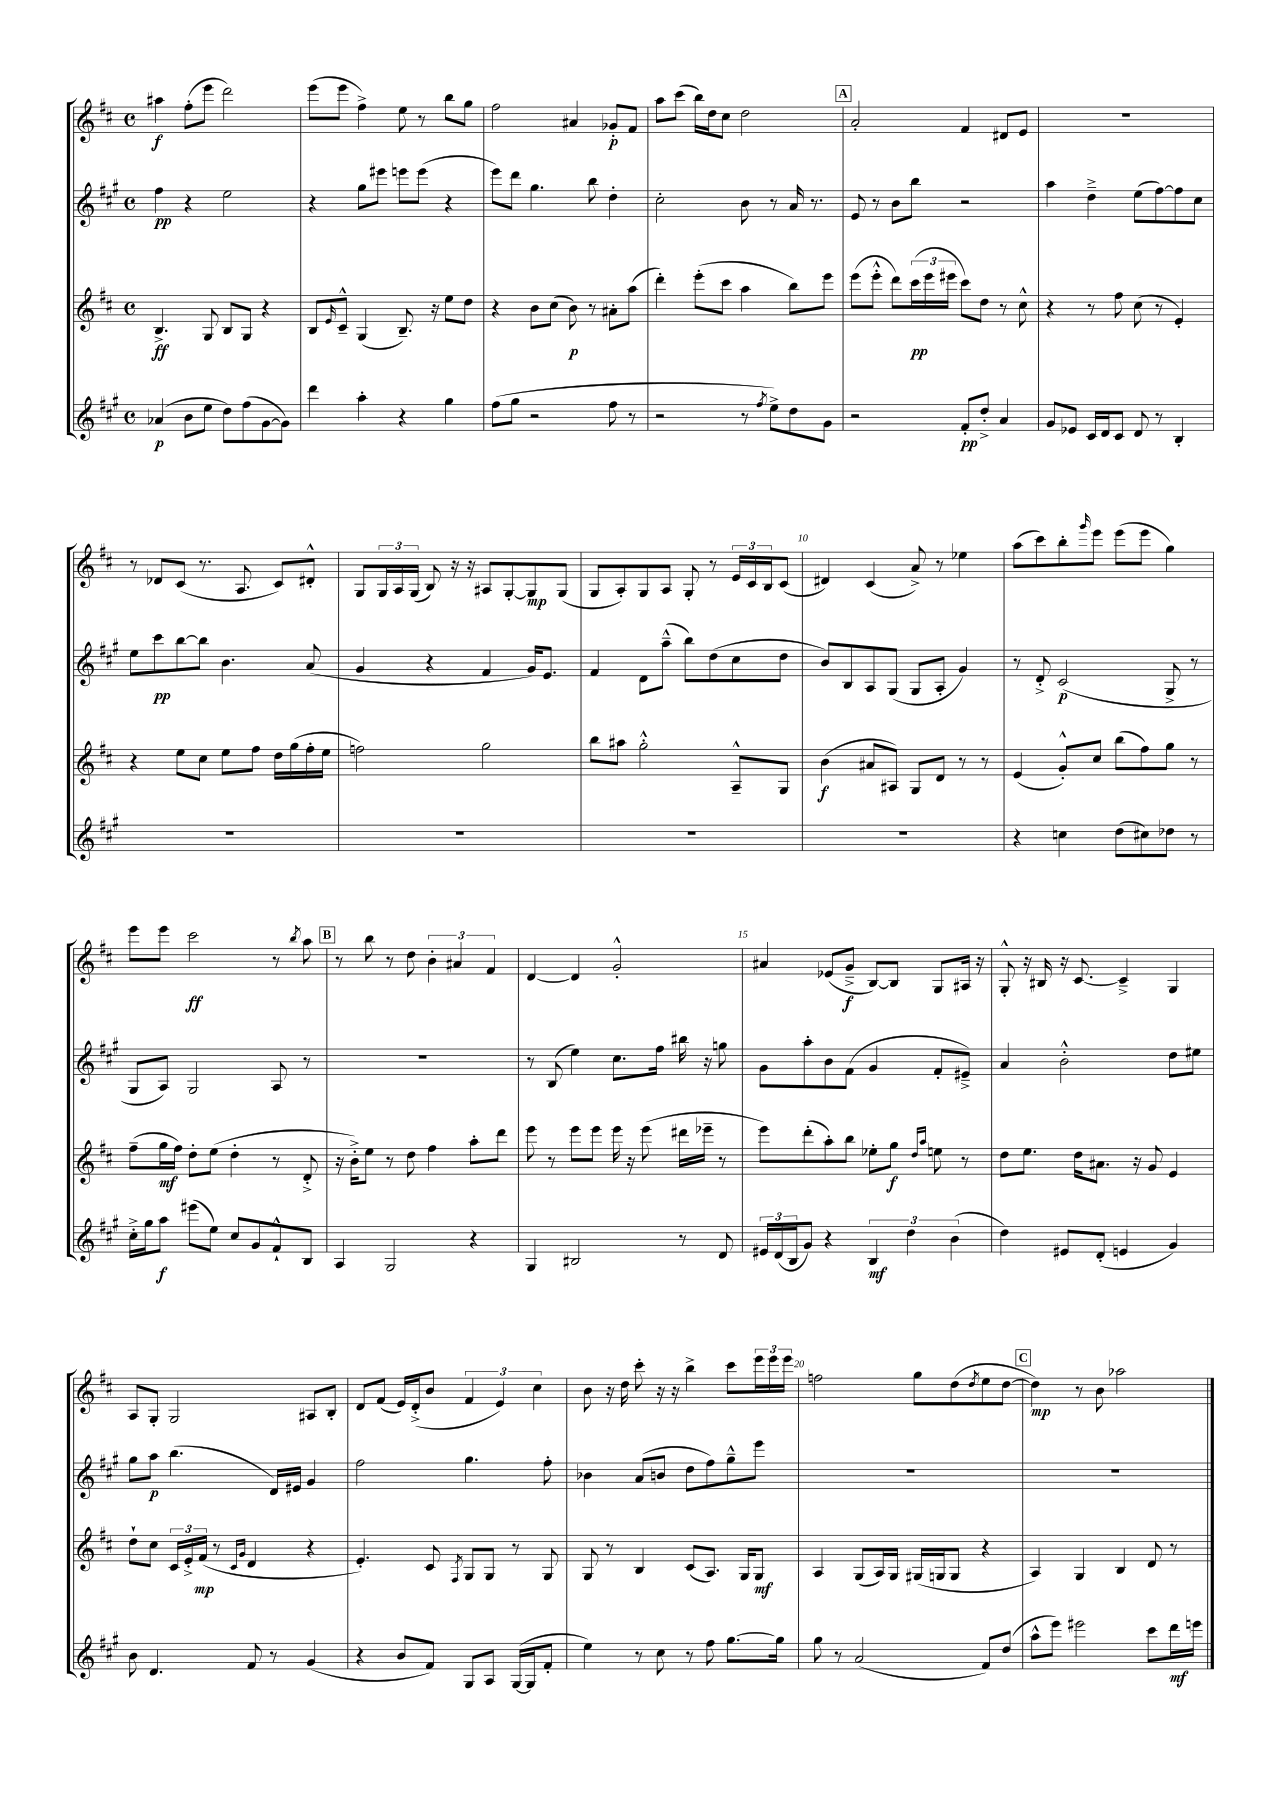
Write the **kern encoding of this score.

**kern	**dynam	**kern	**dynam	**kern	**dynam	**kern	**dynam
*part4	*part4	*part3	*part3	*part2	*part2	*part1	*part1
*staff4	*staff4	*staff3	*staff3	*staff2	*staff2	*staff1	*staff1
*clefG2	*	*clefG2	*	*clefG2	*	*clefG2	*
*k[f#c#g#]	*	*k[f#c#]	*	*k[f#c#g#]	*	*k[f#c#]	*
*M4/4	*	*M4/4	*	*M4/4	*	*M4/4	*
*met(c)	*	*met(c)	*	*met(c)	*	*met(c)	*
=1	=1	=1	=1	=1	=1	=1	=1
(4a-X/	p	4.B^/	ff	4ff#\	pp	4aa#X\	f
8b\L	.	.	.	4r	.	(8ff#'\L	.
8ee\J	.	8G/	.	.	.	8eee\J	.
8dd\L)	.	8B/L	.	2ee\	.	2ddd\)	.
(8ff#\	.	8G/J	.	.	.	.	.
[8g#\	.	4r	.	.	.	.	.
8g#\J])	.	.	.	.	.	.	.
=2	=2	=2	=2	=2	=2	=2	=2
4ddd\	.	8B/L	.	4r	.	(8eee\L	.
.	.	16qqe/	.	.	.	.	.
.	.	8c#~^^/J	.	.	.	8eee\J	.
4aa'\	.	(4G/	.	8gg#\L	.	4ff#^\)	.
.	.	.	.	8eee#X\J	.	.	.
4r	.	8.B~/)	.	8eeen\L	.	8ee\	.
.	.	.	.	(8eee\J	.	8r	.
.	.	16r	.	.	.	.	.
4gg#\	.	8ee\L	.	4r	.	8bb\L	.
.	.	8dd\J	.	.	.	8gg\J	.
=3	=3	=3	=3	=3	=3	=3	=3
(8ff#\L	.	4r	.	8eee\L)	.	2ff#\	.
8gg#\J	.	.	.	8ddd\J	.	.	.
2r	.	8b\L	.	4.gg#\	.	.	.
.	.	(8cc#\J	.	.	.	.	.
.	.	8b\)	p	.	.	4a#X/	.
.	.	8r	.	8bb\	.	.	.
8ff#\	.	8a#X'\L	.	4dd'\	.	8g-X'/L	p
8r	.	(8aa\J	.	.	.	8f#/J	.
=4	=4	=4	=4	=4	=4	=4	=4
2r	.	4ddd'\)	.	2cc#'\	.	8aa\L	.
.	.	.	.	.	.	(8ccc#\J	.
.	.	(8eee'\L	.	.	.	16bb\LL)	.
.	.	.	.	.	.	16dd\J	.
.	.	8ccc#\J	.	.	.	8cc#\J	.
8r	.	4aa\	.	8b\	.	2dd\	.
8qff#/	.	.	.	.	.	.	.
8ee^\L)	.	.	.	8r	.	.	.
8dd\	.	8bb\L)	.	16a/	.	.	.
.	.	.	.	8.r	.	.	.
8g#\J	.	8eee\J	.	.	.	.	.
!!LO:REH:place=s1:t=A
=5	=5	=5	=5	=5	=5	=5	=5
2r	.	(8eee\L	.	8e/	.	2a'/	.
.	.	8eee'^^\J	.	8r	.	.	.
.	.	8ddd\L)	.	8b\L	.	.	.
.	.	(24ccc#\L	pp	8bb\J	.	.	.
.	.	24eee\	.	.	.	.	.
.	.	24eee#X\JJ	.	.	.	.	.
8f#'/L	pp	8ccc#\L)	.	2r	.	4f#/	.
8dd'^/J	.	8dd\J	.	.	.	.	.
4a/	.	8r	.	.	.	8d#X/L	.
.	.	8cc#^^\	.	.	.	8e/J	.
=6	=6	=6	=6	=6	=6	=6	=6
8g#/L	.	4r	.	4aa\	.	1r	.
8e-X/J	.	.	.	.	.	.	.
16c#/LL	.	8r	.	4dd~^\	.	.	.
16d/J	.	.	.	.	.	.	.
8c#/J	.	8ff#\	.	.	.	.	.
8d/	.	(8cc#\	.	(8ee\L	.	.	.
8r	.	8r	.	[8ff#\)	.	.	.
4B'/	.	4e'/)	.	8ff#\]	.	.	.
.	.	.	.	8cc#\J	.	.	.
!!LO:LB:g=z
=7	=7	=7	=7	=7	=7	=7	=7
1r	.	4r	.	8ee\L	.	8r	.
.	.	.	.	8ccc#\	pp	8d-X/L	.
.	.	8ee\L	.	[8bb\	.	(8c#/J	.
.	.	8cc#\J	.	8bb\J]	.	8.r	.
.	.	8ee\L	.	4.b\	.	.	.
.	.	.	.	.	.	8.A/	.
.	.	8ff#\J	.	.	.	.	.
.	.	16dd\LL	.	.	.	8c#/L)	.
.	.	(16gg\	.	.	.	.	.
.	.	16ff#'\	.	(8a/	.	8d#X'^^/J	.
.	.	16ee\JJ	.	.	.	.	.
=8	=8	=8	=8	=8	=8	=8	=8
1r	.	2ffn\)	.	4g#/	.	8G/L	.
.	.	.	.	.	.	24G/L	.
.	.	.	.	.	.	24A/	.
.	.	.	.	.	.	(24G/JJ	.
.	.	.	.	4r	.	8B/)	.
.	.	.	.	.	.	16r	.
.	.	.	.	.	.	16r	.
.	.	2gg\	.	4f#/	.	8A#X/L	.
.	.	.	.	.	.	[8G'/	.
.	.	.	.	16g#/KL)	.	8G/]	mp
.	.	.	.	8.e/J	.	.	.
.	.	.	.	.	.	(8G/J	.
=9	=9	=9	=9	=9	=9	=9	=9
1r	.	8bb\L	.	4f#/	.	8G/L	.
.	.	8aa#X\J	.	.	.	8A'/)	.
.	.	2gg'^^\	.	8d\L	.	8G/	.
.	.	.	.	(8aa~^^\J	.	8A/J	.
.	.	.	.	8bb\L)	.	8G'/	.
.	.	.	.	(8dd\	.	8r	.
.	.	8A~^^/L	.	8cc#\	.	24e/LL	.
.	.	.	.	.	.	24c#/	.
.	.	.	.	.	.	24B/J	.
.	.	8G/J	.	8dd\J	.	(8c#/J	.
=10	=10	=10	=10	=10	=10	=10	=10
1r	.	(4b\	f	8b/L)	.	4d#X/)	.
.	.	.	.	8B/	.	.	.
.	.	8a#X/L	.	8A/	.	(4c#/	.
.	.	8A#X/J)	.	(8G#/J	.	.	.
.	.	8G/L	.	8G#/L	.	8a^/)	.
.	.	8d/J	.	8A'/J	.	8r	.
.	.	8r	.	4g#/)	.	4ee-X\	.
.	.	8r	.	.	.	.	.
=11	=11	=11	=11	=11	=11	=11	=11
4r	.	(4e/	.	8r	.	(8aa\L	.
.	.	.	.	8d'^/	.	8ccc#\)	.
4ccn\	.	8g'^^/L)	.	(2c#/	p	8bb'\	.
.	.	.	.	.	.	16qqggg/	.
.	.	8cc#/J	.	.	.	8eee\J	.
(8dd\L	.	(8bb\L	.	.	.	(8eee\L	.
8cc#X\)	.	8ff#\)	.	.	.	8eee\J	.
8dd-X\J	.	8gg\J	.	8G#^/	.	4gg\)	.
8r	.	8r	.	8r	.	.	.
!!LO:LB:g=z
=12	=12	=12	=12	=12	=12	=12	=12
16cc#'^\LL	.	(8ff#~\L	.	8G#/L	.	8eee\L	.
16gg#\J	.	.	.	.	.	.	.
8aa\J	f	16gg\L	mf	8A/J)	.	8eee\J	.
.	.	16ff#\JJ)	.	.	.	.	.
(8eee#X\L	.	8dd'\L	.	2G#/	.	2ccc#\	ff
8ee\J)	.	(8ee\J	.	.	.	.	.
8cc#/L	.	4dd'\	.	.	.	.	.
8g#/	.	.	.	.	.	.	.
8f#`^^/	.	8r	.	8A/	.	8r	.
.	.	.	.	.	.	8qbb/	.
8B/J	.	8d'^/	.	8r	.	8aa\	.
!!LO:REH:place=s1:t=B
=13	=13	=13	=13	=13	=13	=13	=13
4A/	.	16r	.	1r	.	8r	.
.	.	16b'^\KL)	.	.	.	.	.
.	.	8ee\J	.	.	.	8bb\	.
2G#/	.	8r	.	.	.	8r	.
.	.	8dd\	.	.	.	8dd\	.
.	.	4ff#\	.	.	.	6b'\	.
.	.	.	.	.	.	6a#X/	.
4r	.	8aa'\L	.	.	.	.	.
.	.	.	.	.	.	6f#/	.
.	.	8ddd\J	.	.	.	.	.
=14	=14	=14	=14	=14	=14	=14	=14
4G#/	.	8eee\	.	8r	.	[4d/	.
.	.	8r	.	(8B/	.	.	.
2B#X/	.	8eee\L	.	4ee\)	.	4d/]	.
.	.	8eee\J	.	.	.	.	.
.	.	16eee\	.	8.cc#\L	.	2g'^^/	.
.	.	16r	.	.	.	.	.
.	.	(8eee\	.	.	.	.	.
.	.	.	.	16ff#\Jk	.	.	.
8r	.	16ddd#X\LL	.	16bb#X\	.	.	.
.	.	16eee-X~\JJ	.	16r	.	.	.
8d/	.	8r	.	8ggn\	.	.	.
=15	=15	=15	=15	=15	=15	=15	=15
24e#X/LL	.	8eee\L)	.	8g#\L	.	4a#X/	.
(24d/	.	.	.	.	.	.	.
24B/J	.	.	.	.	.	.	.
8g#/J)	.	(8ddd'\	.	8aa'\	.	.	.
4r	.	8aa'\)	.	8b\	.	(8e-X/L	.
.	.	8bb\J	.	(8f#\J	.	8g~^/J	f
6B/	mf	8ee-X'\L	.	4g#/	.	[8B/L)	.
.	.	8gg\J	f	.	.	8B/J]	.
6dd\	.	.	.	.	.	.	.
.	.	16qqdd/LL	.	.	.	.	.
.	.	16qqaa/JJ	.	.	.	.	.
.	.	8een\	.	8f#'/L	.	8G/L	.
(6b\	.	.	.	.	.	.	.
.	.	8r	.	8e#X~^/J)	.	16A#X/Jk	.
.	.	.	.	.	.	16r	.
=16	=16	=16	=16	=16	=16	=16	=16
4dd\)	.	8dd\L	.	4a/	.	8G'^^/	.
.	.	8.ee\J	.	.	.	16r	.
.	.	.	.	.	.	16B#X/	.
8e#X/L	.	.	.	2b'^^\	.	16r	.
.	.	16dd\KL	.	.	.	[8.c#/	.
(8d'/J	.	8.a#X\J	.	.	.	.	.
4en/	.	.	.	.	.	4c#~^/]	.
.	.	16r	.	.	.	.	.
.	.	8g/	.	.	.	.	.
4g#/)	.	4e/	.	8dd\L	.	4G/	.
.	.	.	.	8ee#X\J	.	.	.
!!LO:LB:g=z
=17	=17	=17	=17	=17	=17	=17	=17
8b\	.	8dd`\L	.	8gg#\L	.	8A/L	.
4.d/	.	8cc#\J	.	8aa\J	p	8G'/J	.
.	.	24c#/LL	.	(4.bb\	.	2G/	.
.	.	24e'^/	.	.	.	.	.
.	.	(24f#/JJ	mp	.	.	.	.
.	.	8r	.	.	.	.	.
.	.	16qqc#/LL	.	.	.	.	.
.	.	16qqg/JJ	.	.	.	.	.
8f#/	.	4d/	.	.	.	.	.
8r	.	.	.	16d/LL)	.	.	.
.	.	.	.	16e#X/JJ	.	.	.
(4g#/	.	4r	.	4g#/	.	8A#X/L	.
.	.	.	.	.	.	8B'/J	.
=18	=18	=18	=18	=18	=18	=18	=18
4r	.	4.e'/)	.	2ff#\	.	8d/L	.
.	.	.	.	.	.	(8f#/J	.
8b/L	.	.	.	.	.	16e/LL)	.
.	.	.	.	.	.	(16d'^/J	.
8f#/J)	.	8c#/	.	.	.	8b/J	.
.	.	8qF#/	.	.	.	.	.
8G#/L	.	8G/L	.	4.gg#\	.	6f#/	.
8A/J	.	8G/J	.	.	.	.	.
.	.	.	.	.	.	6e/)	.
([16G#/LL	.	8r	.	.	.	.	.
16G#/J]	.	.	.	.	.	.	.
.	.	.	.	.	.	6cc#\	.
8f#'/J	.	8G/	.	8ff#'\	.	.	.
=19	=19	=19	=19	=19	=19	=19	=19
4ee\)	.	8G/	.	4b-X\	.	8b\	.
.	.	8r	.	.	.	16r	.
.	.	.	.	.	.	16dd\	.
8r	.	4B/	.	(8a/L	.	8ccc#'\	.
8cc#\	.	.	.	8bn/J	.	16r	.
.	.	.	.	.	.	16r	.
8r	.	(8c#/L	.	8dd\L	.	4bb^\	.
8ff#\	.	8.A/J)	.	8ff#\)	.	.	.
[8.gg#\L	.	.	.	8gg#~^^\	.	8ccc#\L	.
.	.	16G/KL	.	.	.	.	.
.	.	8G/J	mf	8eee\J	.	24eee\L	.
.	.	.	.	.	.	24eee\	.
16gg#\Jk]	.	.	.	.	.	.	.
.	.	.	.	.	.	24eee\JJ	.
=20	=20	=20	=20	=20	=20	=20	=20
8gg#\	.	4A/	.	1r	.	2ffn\	.
8r	.	.	.	.	.	.	.
(2a/	.	(8G/L	.	.	.	.	.
.	.	16A/L)	.	.	.	.	.
.	.	16G/JJ	.	.	.	.	.
.	.	(16G#X/LL	.	.	.	8gg\L	.
.	.	16Gn/J	.	.	.	.	.
.	.	8G/J	.	.	.	(8dd\	.
.	.	.	.	.	.	8qdd/	.
8f#/L)	.	4r	.	.	.	8ee\	.
(8dd/J	.	.	.	.	.	[8dd\J	.
!!LO:REH:place=s1:t=C
=21	=21	=21	=21	=21	=21	=21	=21
8aa^^\L	.	4A/)	.	1r	.	4dd\])	mp
8eee\J)	.	.	.	.	.	.	.
2eee#X\	.	4G/	.	.	.	8r	.
.	.	.	.	.	.	8b\	.
.	.	4B/	.	.	.	2aa-X\	.
8ccc#\L	.	8d/	.	.	.	.	.
16ddd\L	mf	8r	.	.	.	.	.
16eeen\JJ	.	.	.	.	.	.	.
==	==	==	==	==	==	==	==
*-	*-	*-	*-	*-	*-	*-	*-
